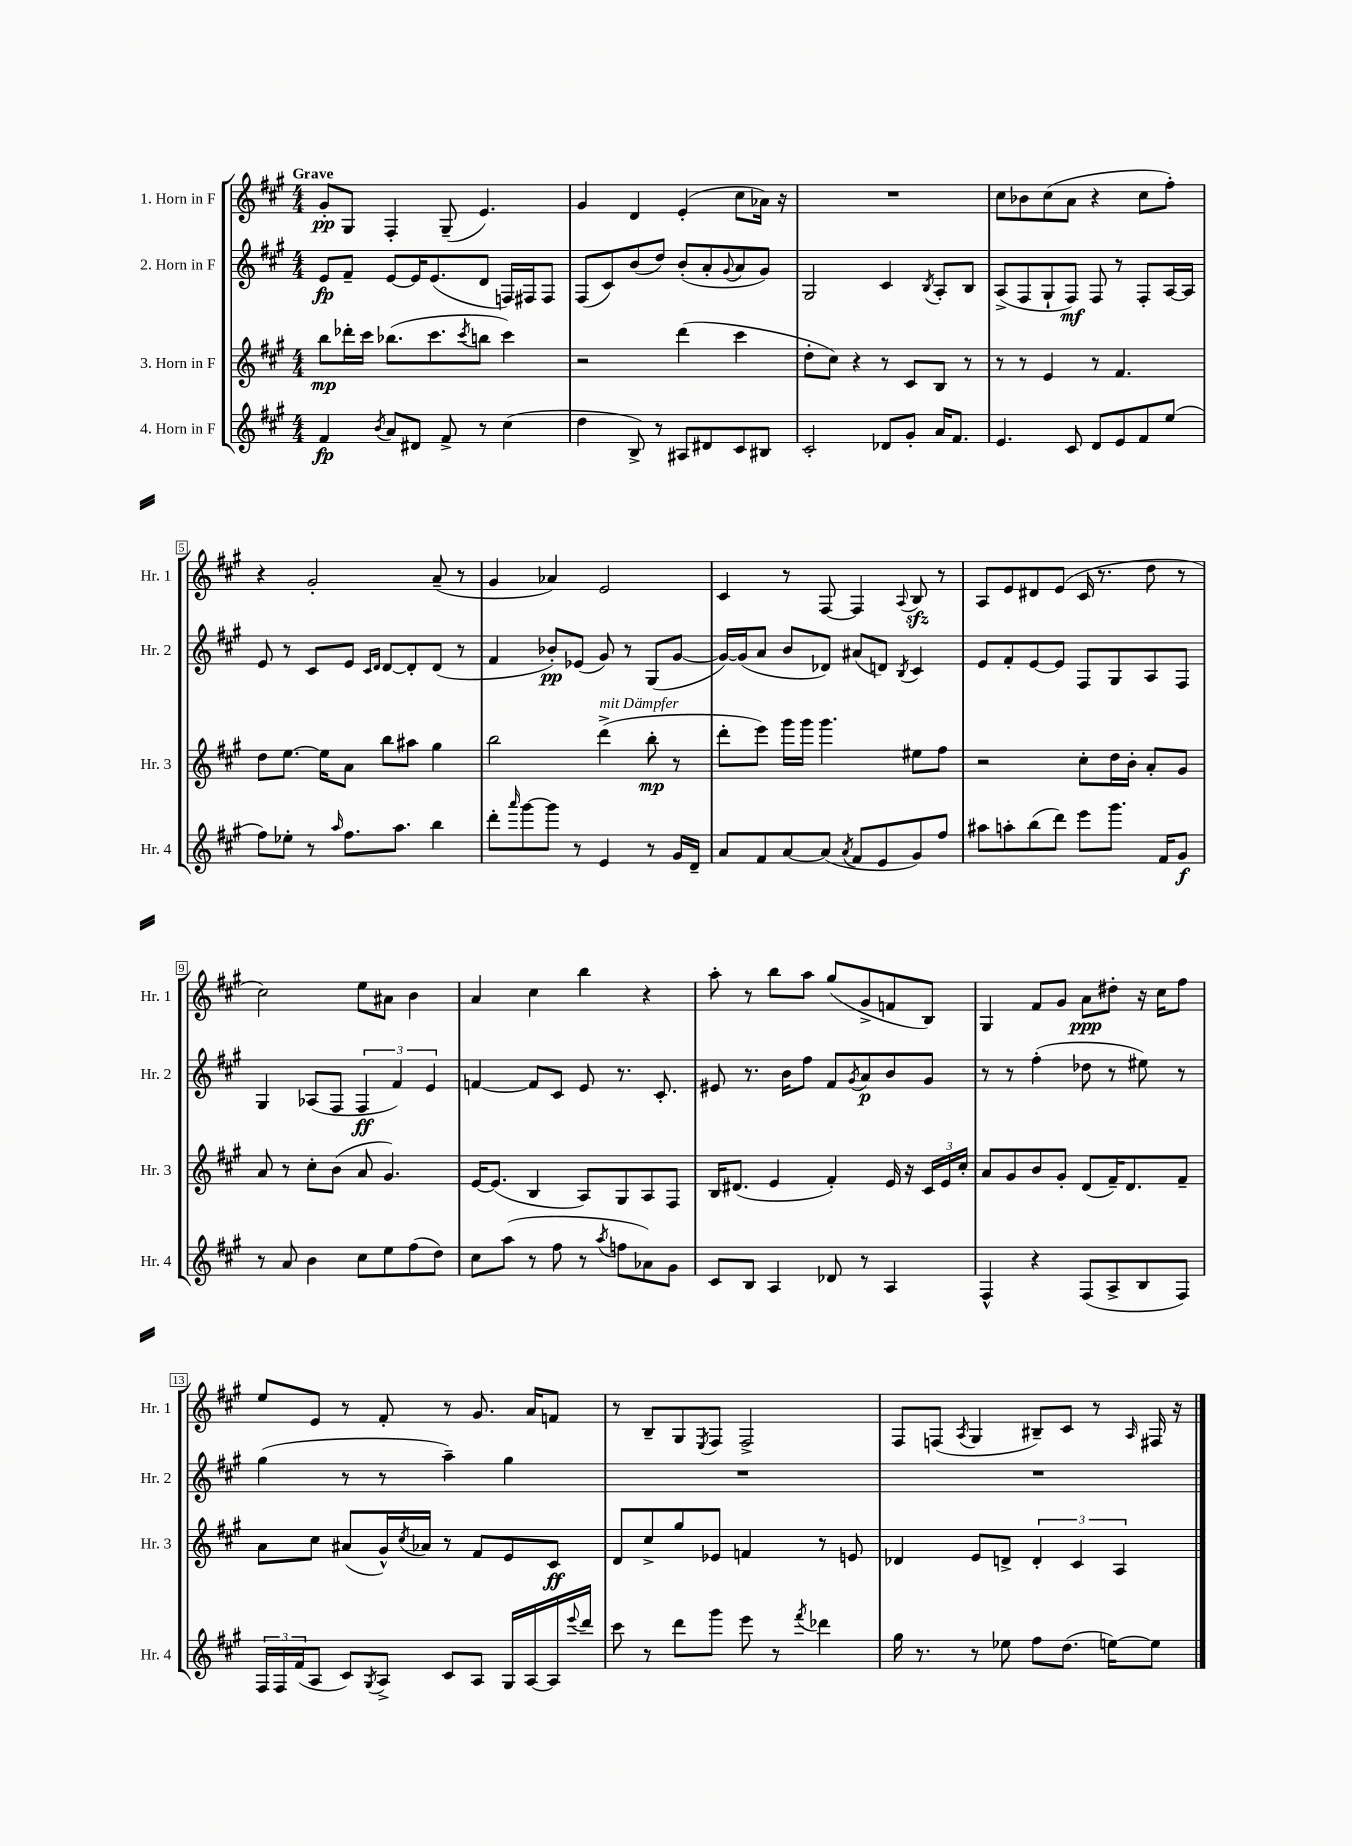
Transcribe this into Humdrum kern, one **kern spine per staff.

**kern	**dynam	**kern	**dynam	**kern	**dynam	**kern	**dynam
*part4	*part4	*part3	*part3	*part2	*part2	*part1	*part1
*staff4	*staff4	*staff3	*staff3	*staff2	*staff2	*staff1	*staff1
*I"4. Horn in F	*	*I"3. Horn in F	*	*I"2. Horn in F	*	*I"1. Horn in F	*
*I'Hr. 4	*	*I'Hr. 3	*	*I'Hr. 2	*	*I'Hr. 1	*
*clefG2	*	*clefG2	*	*clefG2	*	*clefG2	*
*k[f#c#g#]	*	*k[f#c#g#]	*	*k[f#c#g#]	*	*k[f#c#g#]	*
*M4/4	*	*M4/4	*	*M4/4	*	*M4/4	*
=1	=1	=1	=1	=1	=1	=1	=1
!	!	!	!	!	!	!LO:TX:a:B:t=Grave	!
4f#/	fp	8bb\L	mp	8e/L	fp	8g#'/L	pp
.	.	16ddd-X'\L	.	8f#~/J	.	8G#/J	.
.	.	16ccc#\JJ	.	.	.	.	.
8qb/	.	.	.	.	.	.	.
8a/L	.	(8.bb-X\L	.	[8e/L	.	4F#'/	.
8d#X/J	.	.	.	16e/K]	.	.	.
.	.	8.ccc#\	.	(8.e/	.	.	.
8f#^/	.	.	.	.	.	(8G#~/	.
.	.	8qccc#/	.	.	.	.	.
8r	.	8bbn\J	.	8d/J	.	4.e/)	.
(4cc#\	.	4ccc#\)	.	16Fn/LL)	.	.	.
.	.	.	.	16F#X/J	.	.	.
.	.	.	.	8F#/J	.	.	.
=2	=2	=2	=2	=2	=2	=2	=2
4dd\	.	2r	.	(8F#/L	.	4g#/	.
.	.	.	.	8c#/)	.	.	.
8B^/)	.	.	.	(8b/	.	4d/	.
8r	.	.	.	8dd/J)	.	.	.
8A#X/L	.	(4ddd\	.	(8b'/L	.	(4e'/	.
8d#X/	.	.	.	8a'/	.	.	.
.	.	.	.	8qqg#/	.	.	.
8c#/	.	4ccc#\	.	8a/	.	8cc#\L	.
8B#X/J	.	.	.	8g#/J)	.	16a-X\Jk)	.
.	.	.	.	.	.	16r	.
=3	=3	=3	=3	=3	=3	=3	=3
2c#'/	.	8dd'\L	.	2G#/	.	1r	.
.	.	8cc#\J)	.	.	.	.	.
.	.	4r	.	.	.	.	.
8d-X/L	.	8r	.	4c#/	.	.	.
8g#'/J	.	8c#/L	.	.	.	.	.
.	.	.	.	8qB/	.	.	.
16a/KL	.	8B/J	.	8A'/L	.	.	.
8.f#/J	.	.	.	.	.	.	.
.	.	8r	.	8B/J	.	.	.
=4	=4	=4	=4	=4	=4	=4	=4
4.e/	.	8r	.	(8A^/L	.	8cc#\L	.
.	.	8r	.	8F#/	.	8b-X\	.
.	.	4e/	.	8G#`/	.	(8cc#\	.
8c#/	.	.	.	8F#/J)	mf	8a\J	.
8d/L	.	8r	.	8F#/	.	4r	.
8e/	.	4.f#/	.	8r	.	.	.
8f#/	.	.	.	8F#'/L	.	8cc#\L	.
(8ee/J	.	.	.	[16A/L	.	8ff#'\J)	.
.	.	.	.	16A/JJ]	.	.	.
!!LO:LB:g=z
=5	=5	=5	=5	=5	=5	=5	=5
8ff#\L)	.	8dd\L	.	8e/	.	4r	.
8ee-X'\J	.	[8.ee\J	.	8r	.	.	.
8r	.	.	.	8c#/L	.	2g#'/	.
.	.	16ee\KL]	.	.	.	.	.
16qqaa/	.	.	.	.	.	.	.
8.ff#\L	.	8a\J	.	8e/J	.	.	.
.	.	.	.	16qqc#/LL	.	.	.
.	.	.	.	16qqd/JJ	.	.	.
.	.	8bb\L	.	[8d/L	.	.	.
8.aa\J	.	.	.	.	.	.	.
.	.	8aa#X\J	.	8d'/]	.	.	.
4bb\	.	4gg#\	.	(8d/J	.	(8a~/	.
.	.	.	.	8r	.	8r	.
=6	=6	=6	=6	=6	=6	=6	=6
8ddd'\L	.	2bb\	.	4f#/	.	4g#/	.
16qqaaa/	.	.	.	.	.	.	.
[8ggg#\	.	.	.	.	.	.	.
8ggg#\J]	.	.	.	8b-X'/L)	pp	4a-X/)	.
8r	.	.	.	(8e-X/J	.	.	.
!	!	!LO:TX:a:i:t=mit Dämpfer	!	!	!	!	!
4e/	.	(4ddd^\	.	8g#/)	.	2e/	.
.	.	.	.	8r	.	.	.
8r	.	8bb'\	mp	(8G#/L	.	.	.
16g#/LL	.	8r	.	[8g#/J	.	.	.
16d~/JJ	.	.	.	.	.	.	.
=7	=7	=7	=7	=7	=7	=7	=7
8a/L	.	8ddd'\L	.	16g#/LL_)	.	4c#/	.
.	.	.	.	(16g#/J]	.	.	.
8f#/	.	8eee\J)	.	8a/J	.	.	.
[8a/	.	16ggg#\LL	.	8b/L	.	8r	.
.	.	16ggg#\JJ	.	.	.	.	.
(8a/J]	.	4.ggg#\	.	8d-X/J)	.	[8F#/	.
8qa/	.	.	.	.	.	.	.
8f#/L	.	.	.	(8a#X/L	.	4F#/]	.
8e/	.	.	.	8dn/J)	.	.	.
.	.	.	.	8qB/	.	8qqA/	.
8g#/)	.	8ee#X\L	.	4c#/	.	8Bzz/	.
8ff#/J	.	8ff#\J	.	.	.	8r	.
=8	=8	=8	=8	=8	=8	=8	=8
8aa#X\L	.	2r	.	8e/L	.	8A/L	.
8aan'\	.	.	.	8f#'/	.	8e/	.
(8bb\	.	.	.	[8e/	.	8d#X/	.
8ddd\J)	.	.	.	8e/J]	.	(8e/J	.
8eee\L	.	8cc#'\L	.	8F#/L	.	16c#/	.
.	.	.	.	.	.	8.r	.
8.ggg#\J	.	16dd\L	.	8G#/	.	.	.
.	.	16b'\JJ	.	.	.	.	.
.	.	8a'/L	.	8A/	.	8dd\	.
16f#/KL	.	.	.	.	.	.	.
8g#/J	f	8g#/J	.	8F#/J	.	8r	.
!!LO:LB:g=z
=9	=9	=9	=9	=9	=9	=9	=9
8r	.	8a/	.	4G#/	.	2cc#\)	.
8a/	.	8r	.	.	.	.	.
4b\	.	8cc#'\L	.	(8A-X/L	.	.	.
.	.	(8b\J	.	8F#/J	.	.	.
8cc#\L	.	8a/	.	6F#/	ff	8ee\L	.
8ee\	.	4.g#/)	.	.	.	8a#X\J	.
.	.	.	.	6f#/)	.	.	.
(8ff#\	.	.	.	.	.	4b\	.
.	.	.	.	6e/	.	.	.
8dd\J)	.	.	.	.	.	.	.
=10	=10	=10	=10	=10	=10	=10	=10
8cc#\L	.	[16e/KL	.	[4fn/	.	4a/	.
.	.	(8.e/J]	.	.	.	.	.
(8aa\J	.	.	.	.	.	.	.
8r	.	4B/	.	8f/L]	.	4cc#\	.
8ff#\	.	.	.	8c#/J	.	.	.
8r	.	8A/L)	.	8e/	.	4bb\	.
8qaa/	.	.	.	.	.	.	.
8ffn\L	.	8G#/	.	8.r	.	.	.
8a-X\)	.	8A/	.	.	.	4r	.
.	.	.	.	8.c#'/	.	.	.
8g#\J	.	8F#/J	.	.	.	.	.
=11	=11	=11	=11	=11	=11	=11	=11
8c#/L	.	16B/KL	.	8e#X/	.	8aa'\	.
.	.	(8.d#X/J	.	.	.	.	.
8B/J	.	.	.	8.r	.	8r	.
4A/	.	4e/	.	.	.	8bb\L	.
.	.	.	.	16b\KL	.	.	.
.	.	.	.	8ff#\J	.	8aa\J	.
8d-X/	.	4f#'/)	.	8f#/L	.	(8gg#/L	.
.	.	.	.	8qg#/	.	.	.
8r	.	.	.	8a/	p	8g#^/	.
4A/	.	16e/	.	8b/	.	8fn/	.
.	.	16r	.	.	.	.	.
.	.	24c#/LL	.	8g#/J	.	8B/J)	.
.	.	24e/	.	.	.	.	.
.	.	24cc#'/JJ	.	.	.	.	.
=12	=12	=12	=12	=12	=12	=12	=12
4F#^^/	.	8a/L	.	8r	.	4G#/	.
.	.	8g#/	.	8r	.	.	.
4r	.	8b/	.	(4ff#'\	.	8f#/L	.
.	.	8g#'/J	.	.	.	8g#/J	.
(8F#/L	.	(8d/L	.	8dd-X\	.	8a\L	ppp
8A^/	.	16f#~/K)	.	8r	.	8dd#X'\J	.
.	.	8.d/	.	.	.	.	.
8B/	.	.	.	8ee#X\)	.	16r	.
.	.	.	.	.	.	16cc#\KL	.
8F#/J)	.	8f#~/J	.	8r	.	8ff#\J	.
!!LO:LB:g=z
=13	=13	=13	=13	=13	=13	=13	=13
24F#/LL	.	8a\L	.	(4gg#\	.	8ee/L	.
24F#/	.	.	.	.	.	.	.
(24f#/J	.	.	.	.	.	.	.
8A/J	.	8cc#\J	.	.	.	8e/J	.
8c#/L)	.	(8a#X/L	.	8r	.	8r	.
8qG#/	.	.	.	.	.	.	.
8A^/J	.	16g#^^/L)	.	8r	.	8f#'/	.
.	.	8qcc#/	.	.	.	.	.
.	.	16a-X/JJ	.	.	.	.	.
8c#/L	.	8r	.	4aa~\)	.	8r	.
8A/J	.	8f#/L	.	.	.	8.g#/	.
16G#/LL	.	8e/	.	4gg#\	.	.	.
[16A/	.	.	.	.	.	16a/KL	.
16A/]	.	8c#/J	ff	.	.	8fn/J	.
8qqeee/	.	.	.	.	.	.	.
16ddd/JJ	.	.	.	.	.	.	.
=14	=14	=14	=14	=14	=14	=14	=14
8ccc#\	.	8d/L	.	1r	.	8r	.
8r	.	8cc#^/	.	.	.	8B~/L	.
8ddd\L	.	8gg#/	.	.	.	8G#/	.
.	.	.	.	.	.	8qE/	.
8ggg#\J	.	8e-X/J	.	.	.	8F#/J	.
8eee\	.	4fn/	.	.	.	2F#^/	.
8r	.	.	.	.	.	.	.
8qfff#/	.	.	.	.	.	.	.
4ddd-X\	.	8r	.	.	.	.	.
.	.	8en/	.	.	.	.	.
=15	=15	=15	=15	=15	=15	=15	=15
16gg#\	.	4d-X/	.	1r	.	8F#/L	.
8.r	.	.	.	.	.	.	.
.	.	.	.	.	.	(8Fn/J	.
.	.	.	.	.	.	8qA/	.
8r	.	8e/L	.	.	.	4G#/	.
8ee-X\	.	8dn^/J	.	.	.	.	.
8ff#\L	.	6d'/	.	.	.	8B#X~/L)	.
(8.dd\J	.	.	.	.	.	8c#/J	.
.	.	6c#/	.	.	.	.	.
.	.	.	.	.	.	8r	.
[16een\KL)	.	.	.	.	.	.	.
.	.	6A/	.	.	.	.	.
.	.	.	.	.	.	16qqA/	.
8ee\J]	.	.	.	.	.	16F#X/	.
.	.	.	.	.	.	16r	.
==	==	==	==	==	==	==	==
*-	*-	*-	*-	*-	*-	*-	*-
